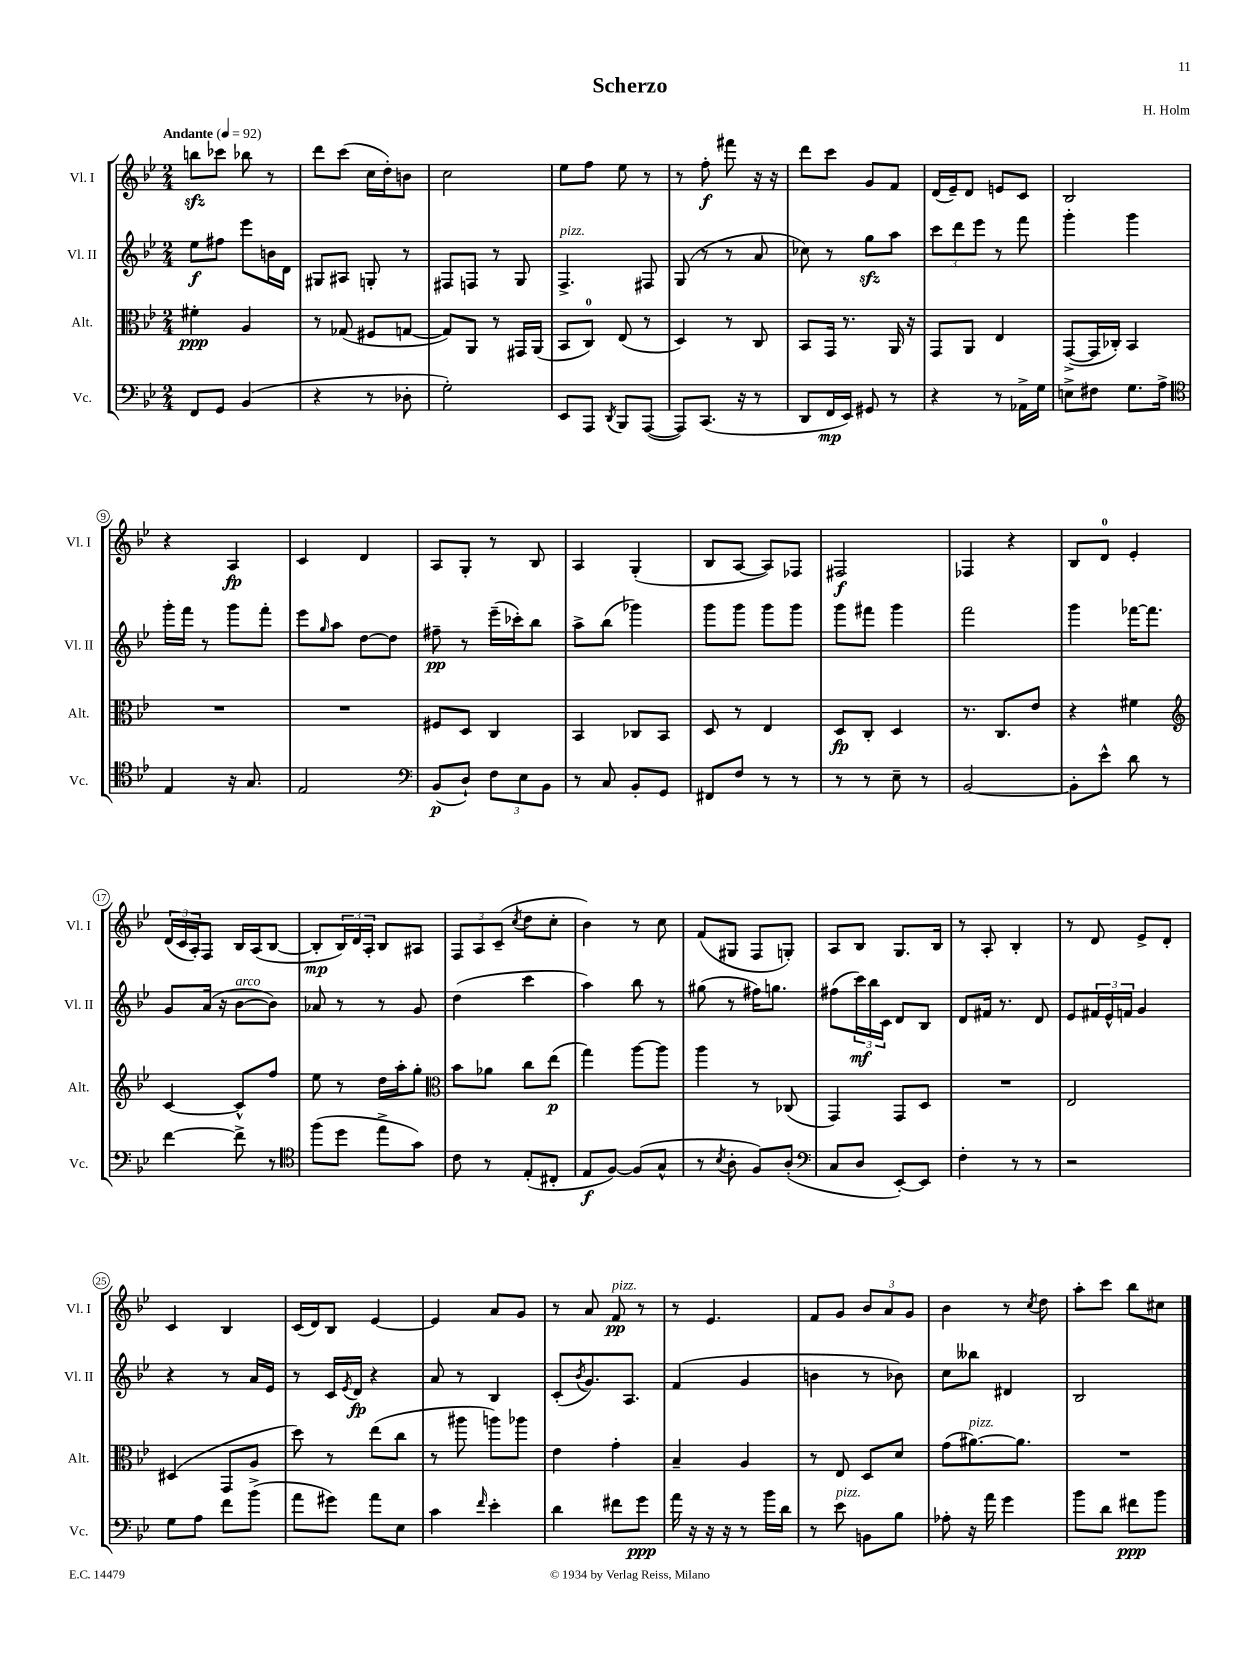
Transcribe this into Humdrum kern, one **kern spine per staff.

**kern	**dynam	**kern	**dynam	**kern	**dynam	**kern	**dynam
*part4	*part4	*part3	*part3	*part2	*part2	*part1	*part1
*staff4	*staff4	*staff3	*staff3	*staff2	*staff2	*staff1	*staff1
*I"Vc.	*	*I"Alt.	*	*I"Vl. II	*	*I"Vl. I	*
*I'Vc.	*	*I'Alt.	*	*I'Vl. II	*	*I'Vl. I	*
*clefF4	*	*clefC3	*	*clefG2	*	*clefG2	*
*k[b-e-]	*	*k[b-e-]	*	*k[b-e-]	*	*k[b-e-]	*
*M2/4	*	*M2/4	*	*M2/4	*	*M2/4	*
*MM92	*	*MM92	*	*MM92	*	*MM92	*
=1	=1	=1	=1	=1	=1	=1	=1
!	!	!	!	!	!	!LO:TX:a:B:t=Andante	!
8FF/L	.	4f#X'\	ppp	8ee-\L	f	8bbnzz\L	.
8GG/J	.	.	.	8ff#X\J	.	8ccc-X\J	.
(4BB-/	.	4A/	.	8eee-\L	.	8bb-X\	.
.	.	.	.	16bn\L	.	8r	.
.	.	.	.	16d\JJ	.	.	.
=2	=2	=2	=2	=2	=2	=2	=2
4r	.	8r	.	8G#X/L	.	8ddd\L	.
.	.	(8G-X/	.	8A#X/J	.	(8ccc\J	.
8r	.	8F#X/L	.	8Gn'/	.	16cc\LL	.
.	.	.	.	.	.	16dd'\J)	.
8D-X'\	.	[8Gn/J	.	8r	.	8bn\J	.
=3	=3	=3	=3	=3	=3	=3	=3
2G'\)	.	8G/L])	.	8F#X/L	.	2cc\	.
.	.	8AA/J	.	8Fn/J	.	.	.
.	.	8r	.	8r	.	.	.
.	.	16GG#X/LL	.	8G/	.	.	.
.	.	(16AA/JJ	.	.	.	.	.
=4	=4	=4	=4	=4	=4	=4	=4
!	!	!	!	!LO:TX:a:i:t=pizz.	!	!	!
8EE-/L	.	8BB-/L	.	4.F^/	.	8ee-\L	.
8AAA/J	.	8C/J)	.	.	.	8ff\J	.
8qDD/	.	.	.	.	.	.	.
8BBB-/L	.	(8E-/	.	.	.	8ee-\	.
([8AAA/J	.	8r	.	8F#X/	.	8r	.
=5	=5	=5	=5	=5	=5	=5	=5
8AAA/L])	.	4D/)	.	(8G/	.	8r	.
(8.CC/J	.	.	.	8r	.	8ff'\	f
.	.	8r	.	8r	.	8fff#X\	.
16r	.	.	.	.	.	.	.
8r	.	8C/	.	8a/	.	16r	.
.	.	.	.	.	.	16r	.
=6	=6	=6	=6	=6	=6	=6	=6
8DD/L	.	8BB-/L	.	8cc-X\)	.	8ddd\L	.
16FF/L	mp	16GG/Jk	.	8r	.	8ccc\J	.
16EE-/JJ)	.	8.r	.	.	.	.	.
8GG#X/	.	.	.	8ggzz\L	.	8g/L	.
8r	.	16AA/	.	8aa\J	.	8f/J	.
.	.	16r	.	.	.	.	.
=7	=7	=7	=7	=7	=7	=7	=7
4r	.	8GG/L	.	12ccc\L	.	(16d/LL	.
.	.	.	.	.	.	16e-~/J)	.
.	.	.	.	12ddd\	.	.	.
.	.	8AA/J	.	.	.	8d/J	.
.	.	.	.	12eee-\J	.	.	.
8r	.	4E-/	.	8r	.	8en/L	.
16AA-X^\LL	.	.	.	8fff\	.	8c/J	.
16G\JJ	.	.	.	.	.	.	.
=8	=8	=8	=8	=8	=8	=8	=8
8En^\L	.	([8GG^/L	.	4ggg'\	.	2B-/	.
8F#X\J	.	16GG/L]	.	.	.	.	.
.	.	16C-X'/JJ)	.	.	.	.	.
8.G\L	.	4BB-/	.	4ggg\	.	.	.
16A^\Jk	.	.	.	.	.	.	.
!!LO:LB:g=z
=9	=9	=9	=9	=9	=9	=9	=9
*clefC4	*	*	*	*	*	*	*
4E-/	.	2r	.	16ggg'\LL	.	4r	.
.	.	.	.	16fff\JJ	.	.	.
.	.	.	.	8r	.	.	.
16r	.	.	.	8ggg\L	.	4A/	fp
8.G/	.	.	.	.	.	.	.
.	.	.	.	8fff'\J	.	.	.
=10	=10	=10	=10	=10	=10	=10	=10
2E-/	.	2r	.	8eee-\L	.	4c/	.
.	.	.	.	16qqgg/	.	.	.
.	.	.	.	8aa\J	.	.	.
.	.	.	.	[8dd\L	.	4d/	.
.	.	.	.	8dd\J]	.	.	.
=11	=11	=11	=11	=11	=11	=11	=11
*clefF4	*	*	*	*	*	*	*
(8BB-/L	p	8F#X/L	.	8ff#X~\	pp	8A/L	.
8D`/J)	.	8D/J	.	8r	.	8G'/J	.
12F\L	.	4C/	.	(16eee-~\LL	.	8r	.
.	.	.	.	16ccc-X'\J)	.	.	.
12E-\	.	.	.	.	.	.	.
.	.	.	.	8bb-\J	.	8B-/	.
12BB-\J	.	.	.	.	.	.	.
=12	=12	=12	=12	=12	=12	=12	=12
8r	.	4BB-/	.	8aa^\L	.	4A/	.
8C/	.	.	.	(8bb-\J	.	.	.
8BB-'/L	.	8C-X/L	.	4ggg-X\)	.	(4G'/	.
8GG/J	.	8BB-/J	.	.	.	.	.
=13	=13	=13	=13	=13	=13	=13	=13
8FF#X/L	.	8D/	.	8ggg\L	.	8B-/L	.
8F/J	.	8r	.	8ggg\J	.	[8A/J	.
8r	.	4E-/	.	8ggg\L	.	8A/L])	.
8r	.	.	.	8ggg\J	.	8F-X/J	.
=14	=14	=14	=14	=14	=14	=14	=14
8r	.	8D/L	fp	8ggg\L	.	2F#X/	f
8r	.	8C'/J	.	8fff#X\J	.	.	.
8E-~\	.	4D/	.	4ggg\	.	.	.
8r	.	.	.	.	.	.	.
=15	=15	=15	=15	=15	=15	=15	=15
[2BB-/	.	8.r	.	2fff\	.	4F-X/	.
.	.	8.C/L	.	.	.	.	.
.	.	.	.	.	.	4r	.
.	.	8e-/J	.	.	.	.	.
=16	=16	=16	=16	=16	=16	=16	=16
8BB-'\L]	.	4r	.	4ggg\	.	8B-/L	.
8e-^^\J	.	.	.	.	.	8d/J	.
8d\	.	4f#X\	.	[16fff-X\KL	.	4e-'/	.
.	.	.	.	8.fff-\J]	.	.	.
8r	.	.	.	.	.	.	.
!!LO:LB:g=z
=17	=17	=17	=17	=17	=17	=17	=17
*	*	*clefG2	*	*	*	*	*
[4f\	.	[4c/	.	8g/L	.	(24d/LL	.
.	.	.	.	.	.	24c/	.
.	.	.	.	.	.	24A'/J)	.
.	.	.	.	(16a/Jk	.	8F/J	.
.	.	.	.	16r	.	.	.
!	!	!	!	!LO:TX:a:i:t=arco	!	!	!
8f^\]	.	8c^^/L]	.	[8b-\L	.	16B-/LL	.
.	.	.	.	.	.	(16A/J	.
8r	.	8ff/J	.	8b-\J])	.	[8B-/J	.
=18	=18	=18	=18	=18	=18	=18	=18
*clefC4	*	*	*	*	*	*	*
(8ff\L	.	8ee-\	.	8a-X/	.	8B-'/L]	mp
8dd\J	.	8r	.	8r	.	24B-/L)	.
.	.	.	.	.	.	24d/	.
.	.	.	.	.	.	24A'/JJ	.
8ee-^\L	.	16dd\LL	.	8r	.	8B-/L	.
.	.	16aa'\J	.	.	.	.	.
8g\J)	.	8gg'\J	.	8g/	.	8A#X/J	.
=19	=19	=19	=19	=19	=19	=19	=19
*	*	*clefC3	*	*	*	*	*
8c\	.	8b-\L	.	(4dd\	.	12F/L	.
.	.	.	.	.	.	12A/	.
8r	.	8a-X\J	.	.	.	.	.
.	.	.	.	.	.	(12c~/J	.
.	.	.	.	.	.	8qcc/	.
(8E-'/L	.	8cc\L	.	4ccc\	.	8dd\L	.
8C#X'/J	.	(8ee-\J	p	.	.	8cc'\J	.
=20	=20	=20	=20	=20	=20	=20	=20
8E-/L	f	4gg\)	.	4aa\)	.	4b-\)	.
[8F/J)	.	.	.	.	.	.	.
(8F/L]	.	[8aa\L	.	8bb-\	.	8r	.
8G^^/J	.	8aa\J]	.	8r	.	8cc\	.
=21	=21	=21	=21	=21	=21	=21	=21
8r	.	4aa\	.	(8gg#X\	.	(8f/L	.
8qB-/	.	.	.	.	.	.	.
8A'\	.	.	.	8r	.	8G#X/J	.
8F/L)	.	8r	.	16ff#X\KL)	.	8F/L	.
.	.	.	.	8.ggn\J	.	.	.
(8A'/J	.	(8C-X/	.	.	.	8Gn'/J)	.
=22	=22	=22	=22	=22	=22	=22	=22
*clefF4	*	*	*	*	*	*	*
8C/L	.	4GG/)	.	(8ff#X\L	.	8A/L	.
8D/J	.	.	.	24ccc\L)	mf	8B-/J	.
.	.	.	.	24bb-\	.	.	.
.	.	.	.	24c\JJ	.	.	.
[8EE-'/L)	.	8GG/L	.	8d/L	.	8.G/L	.
8EE-/J]	.	8D/J	.	8B-/J	.	.	.
.	.	.	.	.	.	16B-/Jk	.
=23	=23	=23	=23	=23	=23	=23	=23
4F'\	.	2r	.	8d/L	.	8r	.
.	.	.	.	16f#X/Jk	.	8A'/	.
.	.	.	.	8.r	.	.	.
8r	.	.	.	.	.	4B-'/	.
8r	.	.	.	8d/	.	.	.
=24	=24	=24	=24	=24	=24	=24	=24
2r	.	2E-/	.	8e-/L	.	8r	.
.	.	.	.	24f#X/L	.	8d/	.
.	.	.	.	24e-^^/	.	.	.
.	.	.	.	24fn/JJ	.	.	.
.	.	.	.	4g/	.	8e-^/L	.
.	.	.	.	.	.	8d'/J	.
!!LO:LB:g=z
=25	=25	=25	=25	=25	=25	=25	=25
8G\L	.	(4D#X/	.	4r	.	4c/	.
8A\J	.	.	.	.	.	.	.
8f\L	.	8GG/L	.	8r	.	4B-/	.
(8b-^\J	.	8A/J	.	16a/LL	.	.	.
.	.	.	.	16e-/JJ	.	.	.
=26	=26	=26	=26	=26	=26	=26	=26
8a\L	.	8dd\)	.	8r	.	(16c/LL	.
.	.	.	.	.	.	16d/J)	.
8g#X\J)	.	8r	.	16c/LL	.	8B-/J	.
.	.	.	.	8qe-/	.	.	.
.	.	.	.	16d/JJ	fp	.	.
8a\L	.	(8ee-\L	.	4r	.	[4e-/	.
8E-\J	.	8cc\J	.	.	.	.	.
=27	=27	=27	=27	=27	=27	=27	=27
4c\	.	8r	.	8a/	.	4e-/]	.
.	.	8aa#X\	.	8r	.	.	.
16qqf/	.	.	.	.	.	.	.
4e-'\	.	8aan\L)	.	4B-/	.	8a/L	.
.	.	8aa-X\J	.	.	.	8g/J	.
=28	=28	=28	=28	=28	=28	=28	=28
4d\	.	4e-\	.	(8c'/L	.	8r	.
.	.	.	.	8qb-/	.	.	.
.	.	.	.	8.g/)	.	8a/	.
!	!	!	!	!	!	!LO:TX:a:i:t=pizz.	!
8f#X\L	.	4g'\	.	.	.	8f/	pp
.	.	.	.	8.A/J	.	.	.
8g\J	ppp	.	.	.	.	8r	.
=29	=29	=29	=29	=29	=29	=29	=29
16a\	.	4B-~/	.	(4f/	.	8r	.
16r	.	.	.	.	.	.	.
16r	.	.	.	.	.	4.e-/	.
16r	.	.	.	.	.	.	.
8r	.	4A/	.	4g/	.	.	.
16b-\LL	.	.	.	.	.	.	.
16d\JJ	.	.	.	.	.	.	.
=30	=30	=30	=30	=30	=30	=30	=30
8r	.	8r	.	4bn\	.	8f/L	.
!LO:TX:a:i:t=pizz.	!	!	!	!	!	!	!
8e-\	.	8E-/	.	.	.	8g/J	.
8BBn\L	.	8D/L	.	8r	.	12b-/L	.
.	.	.	.	.	.	12a/	.
8B-\J	.	8d/J	.	8b-X\)	.	.	.
.	.	.	.	.	.	12g/J	.
=31	=31	=31	=31	=31	=31	=31	=31
8A-X'\	.	(8g\L	.	8cc\L	.	4b-\	.
!	!	!LO:TX:a:i:t=pizz.	!	!	!	!	!
16r	.	[8.a#X\)	.	8bb--X\J	.	.	.
16a\	.	.	.	.	.	.	.
4g\	.	.	.	4d#X/	.	8r	.
.	.	8.a#\J]	.	.	.	.	.
.	.	.	.	.	.	8qcc/	.
.	.	.	.	.	.	8dd\	.
=32	=32	=32	=32	=32	=32	=32	=32
8b-\L	.	2r	.	2B-/	.	8aa'\L	.
8d\J	.	.	.	.	.	8ccc\J	.
8f#X\L	ppp	.	.	.	.	8bb-\L	.
8b-\J	.	.	.	.	.	8cc#X\J	.
==	==	==	==	==	==	==	==
*-	*-	*-	*-	*-	*-	*-	*-
